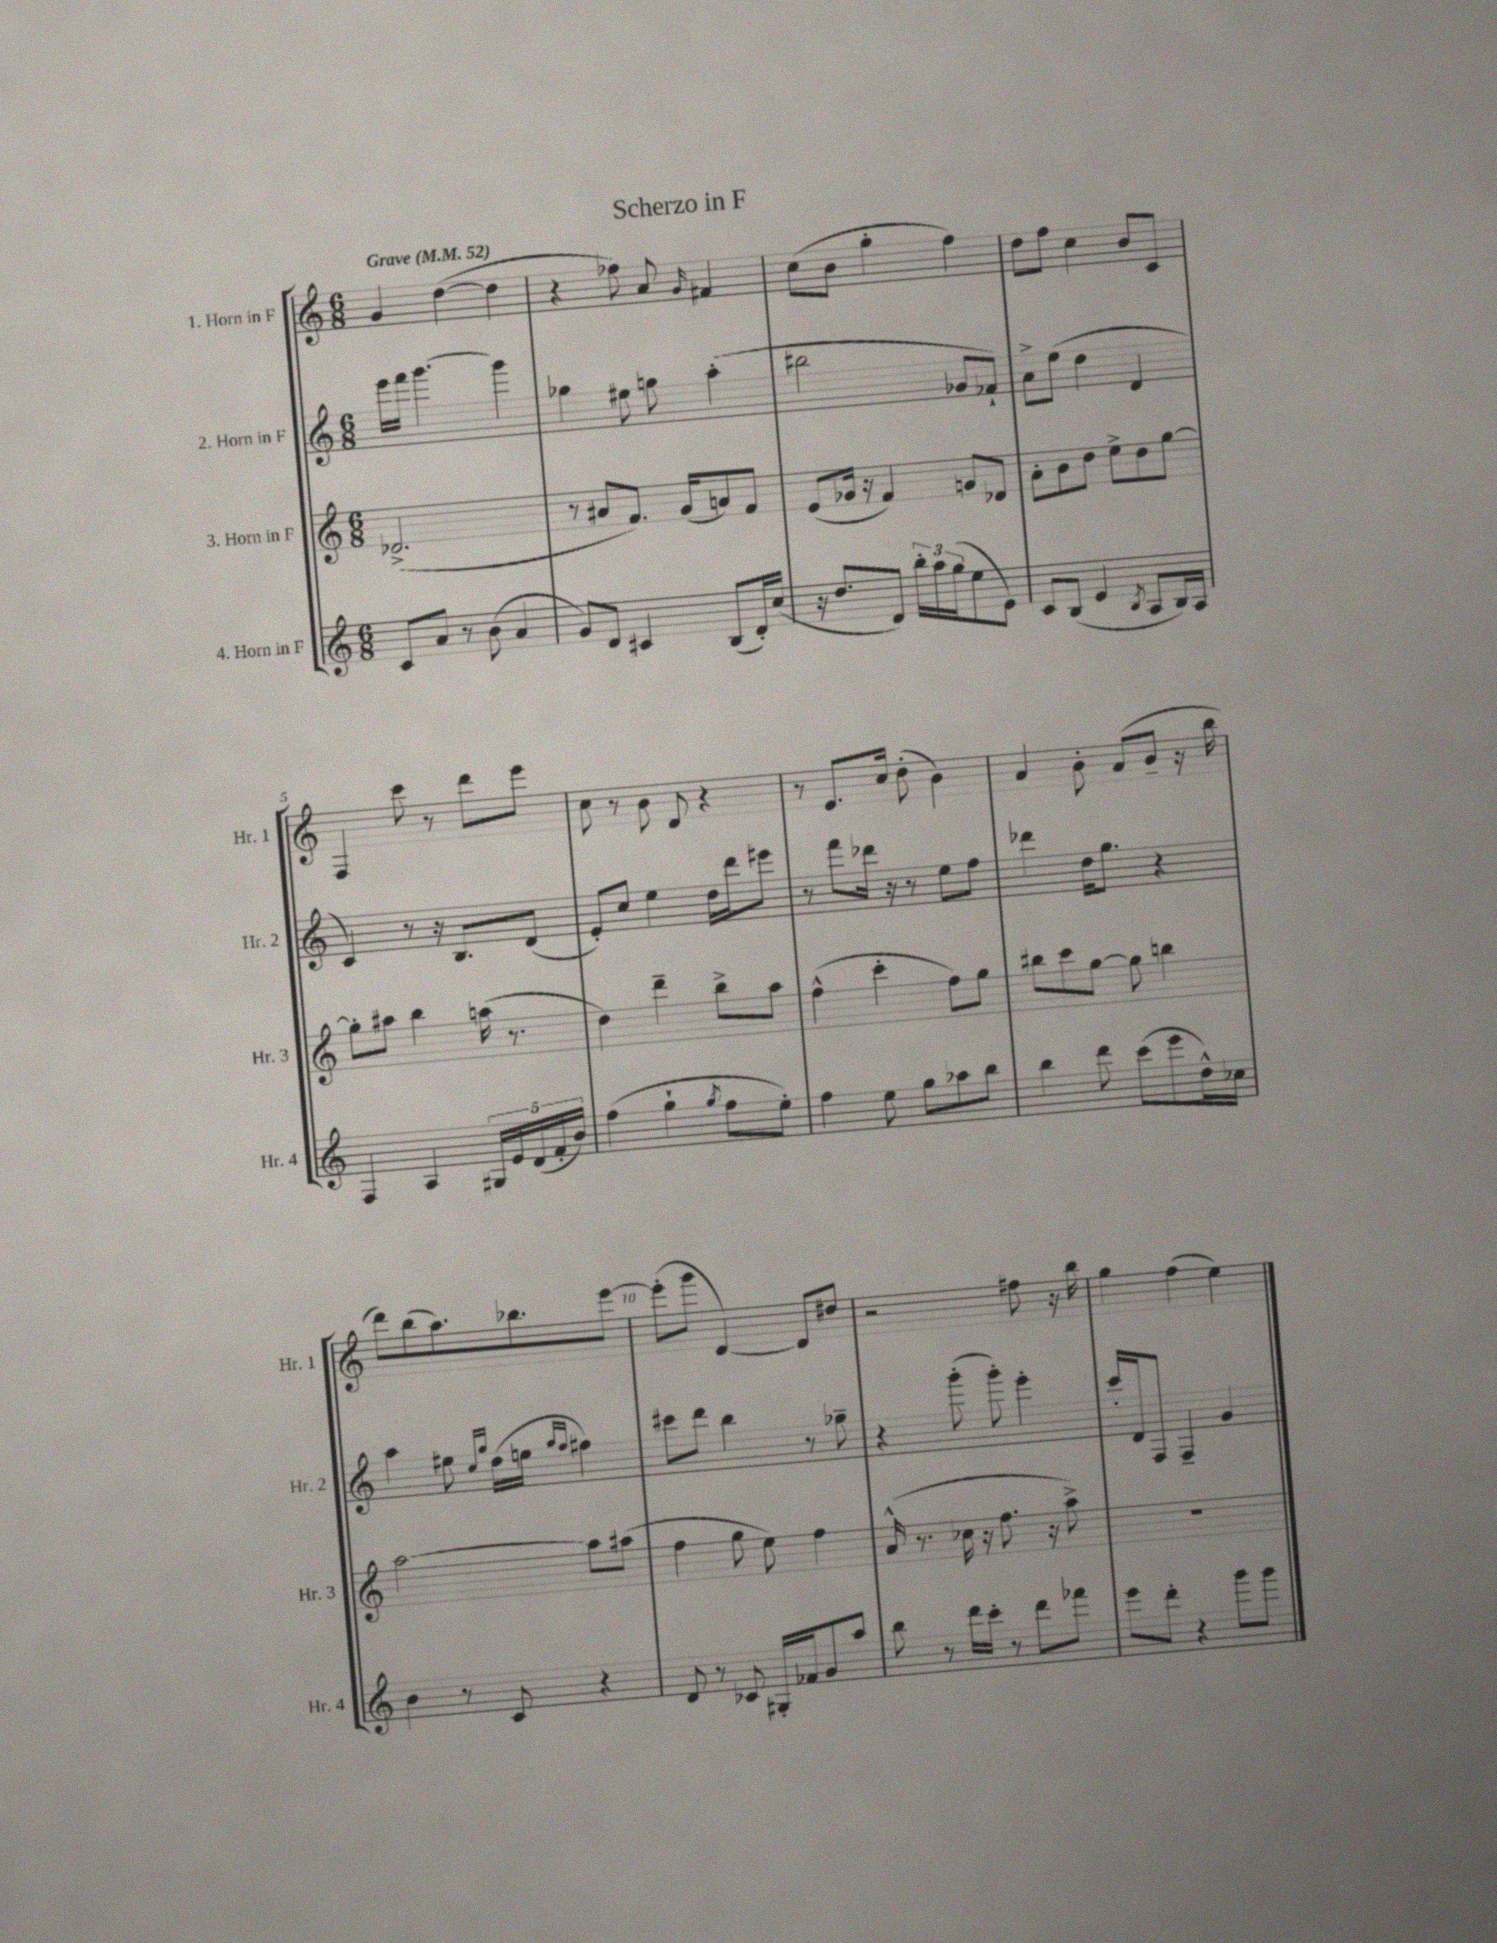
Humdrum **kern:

**kern	**kern	**kern	**kern
*staff4	*staff3	*staff2	*staff1
*clefG2	*clefG2	*clefG2	*clefG2
*k[]	*k[]	*k[]	*k[]
*M6/8	*M6/8	*M6/8	*M6/8
*MM52	*MM52	*MM52	*MM52
8c	(2.d-^	16eee	4g
.	.	16fff	.
8a	.	[4.ggg	.
8r	.	.	([4dd
(8b	.	.	.
4a	.	4ggg]	4dd]
=	=	=	=
8g)	8r	4gg-	4r
8d	8a#	.	.
4c#	8.f)	8ee#	8ff-)
.	.	8gg	8a
.	(16g	.	.
.	.	.	16qqg
(8B	8a)	(4aa'	4f#
16d')	8f	.	.
(16cc	.	.	.
=	=	=	=
16r	(8e	2bb#	(8cc
8.dd	.	.	.
.	16g-	.	8b
.	16r	.	.
8d)	4f)	.	4gg'
24bb'	.	.	.
24aa	.	.	.
(24gg	.	.	.
8ee	8g	8g-	4ff)
8e)	8d-	8f-`)	.
=	=	=	=
8c	8a'	8a^	8dd
(8B	8b	(8ee	8ff
4e	8dd	4dd	4cc
.	8ee^	.	.
8qB	.	.	.
8A	8dd	4d	8b
16B)	[8gg	.	8c
16A	.	.	.
=	=	=	=
4F	8gg']	4c)	4F
.	8aa#	.	.
4A	4bb	8r	8ccc
.	.	16r	8r
.	.	8.B	.
20G#	(16aa	.	8ddd
20e	.	.	.
.	8.r	.	.
(20d	.	.	.
.	.	(8d	8eee
20f'	.	.	.
20b)	.	.	.
=	=	=	=
(4ff	4dd)	8e')	8cc
.	.	8cc	8r
4gg`	4ddd~	4ee	8b
.	.	.	8d
8qgg	.	.	.
8ff	8bb^	16dd	4r
.	.	16ddd	.
8ee')	8aa	8eee#	.
=	=	=	=
4ff	(4ff^^	8r	8r
.	.	8fff	8.e
8ee	4ccc'	16ddd-	.
.	.	16r	16cc
8gg	.	8r	(8dd'
8aa-	8ff)	8ee	4b)
8bb	8gg	8ff	.
=	=	=	=
4bb	8bb#	4ddd-	4a
.	8ccc	.	.
8ddd	[8gg	16dd	8b'
.	.	8.gg	.
(8ccc	8gg]	.	(8a
8eee	4bb	4r	8b~
16dd^^)	.	.	16r
16cc-	.	.	16bb
=	=	=	=
4b	[2aa	4aa	8ddd)
.	.	.	(8bb
8r	.	8ee#	8.aa)
.	.	16qqcc	.
.	.	16qqgg	.
8c	.	(16dd	.
.	.	16ee	8.bb-
.	.	16qqgg	.
.	.	16qqff	.
4r	8aa]	4ff#)	.
.	(8aa#	.	[8eee
=	=	=	=
8d	4ff	8ccc#	(8eee']
8r	.	8ddd	8ggg
8c-	8gg	4bb	[4d)
16G#'	8ee)	.	.
16f-	.	.	.
8g	4ff	8r	8d]
8aa	.	8gg-~	8dd#
=	=	=	=
8bb	(16a^^	4r	2r
.	8.r	.	.
8r	.	.	.
16ddd	16cc-	(8ggg'	.
16ccc'	16r	.	.
8r	8.ff	8ggg')	.
8ddd	.	4eee'	8ff#
.	16r	.	.
8fff-	8aa^)	.	16r
.	.	.	16bb
=	=	=	=
8eee	2.r	16ccc'	4gg
.	.	16d	.
8ddd'	.	8F	.
4r	.	4F~	(4ff
8ggg	.	4g	4ee)
8ggg	.	.	.
==	==	==	==
*-	*-	*-	*-
